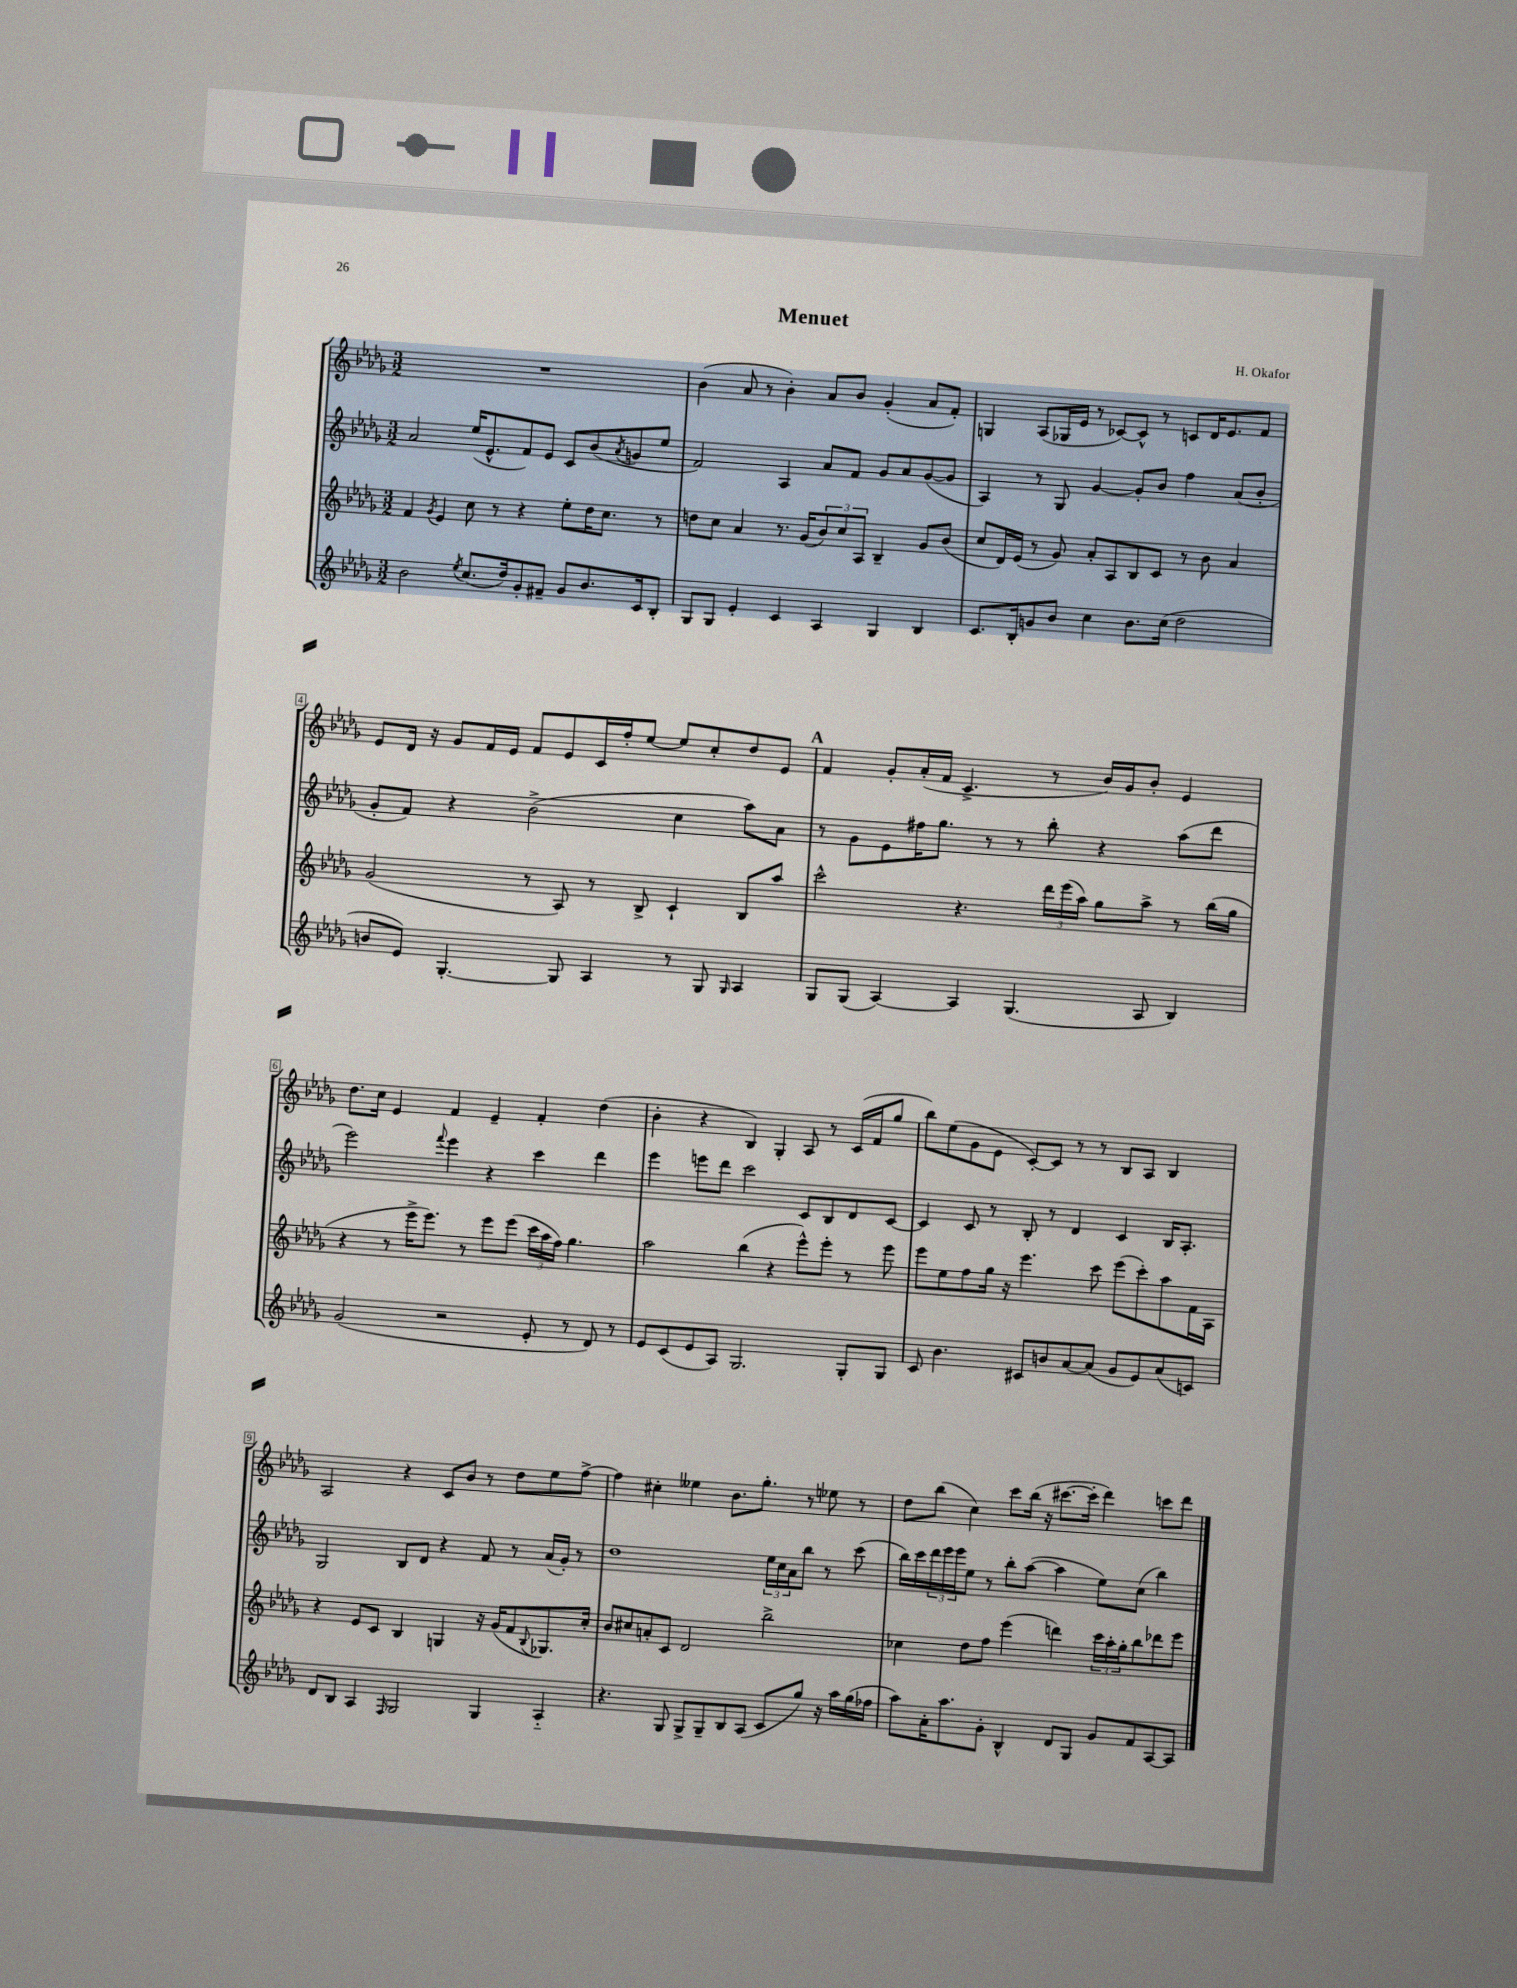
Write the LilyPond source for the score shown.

\header { title = "Menuet" composer = "H. Okafor" }
<<
\new StaffGroup <<
\new Staff = "s0" {
    \clef treble \key des \major \numericTimeSignature \time 3/2
    R1. |
    bes'4( aes'8 r8 bes'4-.) aes'8 bes'8 ges'4-.( aes'8 f'8-.) |
    g4 aes8( ges16 ees'16 r8 ces'8~) ces'8-^ r8 c'8 des'16 ees'8. f'8 |
    ees'8 des'16 r16 ges'8 f'16 ees'16 f'8 ees'8 c'16 f''16-. ees''8~ ees''8 c''8-. des''8 ees'8 |
    \mark \markup { \bold "A" } f'4 ges'8-. aes'16-.( f'16 c'4.-> r8 bes'16) ges'16 bes'8-. ees'4 |
    des''8. c''16 ees'4 f'4 ees'4-- f'4-. des''4( |
    bes'4-. r4 bes4) ges4-. aes8 r8 c'16( f'16 ges''8 |
    bes''8) ees''8( ges'8 ees'8 c'8~-.) c'8 r8 r8 bes8 aes8 bes4 |
    aes2 r4 c'8 bes'8 r8 des''8 ees''8 f''8~-> |
    f''4 cis''4-. eeses''4 bes'8. ges''8.-. r8 ees''8 r8 |
    des''8 bes''8( c''4) c'''8 bes''16( r16 cis'''8.~ cis'''16-. des'''4) c'''8 des'''8 \bar "|." |
}
\new Staff = "s1" {
    \clef treble \key des \major \numericTimeSignature \time 3/2
    aes'2 ees''16( ees'8.-^ f'8) ees'8 c'8 bes'8( \acciaccatura { aes'8 } g'8 ees''8 |
    f'2) aes4 aes'8 f'8 ges'8 aes'8 ges'8~( ges'8 |
    aes4) r8 ges8 ges'4~ ges'8-. bes'8 f''4 aes'8( bes'8-. |
    ges'8-. f'8) r4 bes'2->( c''4 aes''8) aes'8 |
    \mark \markup { \bold "A" } r8 ges'8 ees'8 fis''16 ges''8. r8 r8 bes''8-. r4 aes''8( des'''8 |
    ees'''2) \appoggiatura { f'''8 } ees'''4 r4 c'''4 des'''4 |
    ees'''4 e'''8 des'''8 c'''2 c'8 bes8 des'8 c'8~ |
    c'4 c'8 r8 bes8-. r8 des'4 c'4 bes16 aes8.-. |
    ges2 bes8 des'8 r4 f'8 r8 aes'16( ges'16-.) r8 |
    des''1 \tuplet 3/2 { ees''16 c''16 aes'16 } bes''8 r8 c'''8( |
    bes''16) c'''16 \tuplet 3/2 { des'''16 ees'''16 ees'''16 } ees''8 r8 bes''8-. aes''8~( aes''4 ees''8) c''8( bes''4) \bar "|." |
}
\new Staff = "s2" {
    \clef treble \key des \major \numericTimeSignature \time 3/2
    f'4 \acciaccatura { ges'8 } ees'4 c''8 r8 r4 ees''8-. des''16 c''8. r8 |
    d''8 c''8 aes'4 r8. ges'16( \tuplet 3/2 { bes'8) c''8 aes8 } bes4-- ges'8 bes'8( |
    c''8 des'16) ees'16( r8 ges'8) aes'8-. aes8 bes8 c'8 r8 bes'8 aes'4 |
    ges'2( r8 aes8) r8 bes8-> c'4-! bes8 aes''8 |
    \mark \markup { \bold "A" } c'''2-^ r4. \tuplet 3/2 { des'''16 ees'''16( aes''16) } ges''8 aes''8-> r8 bes''16( ges''16 |
    r4 r8 ees'''16-> ees'''8.) r8 ees'''8 ees'''8( \tuplet 3/2 { c'''16 aes''16 f''16) } ges''4. |
    aes''2 bes''4( r4 ees'''8-^) ees'''8-. r8 ees'''8 |
    ees'''8 ees''8 f''8 ges''16 r16 ees'''4. c'''8 ees'''8( c'''8-.) aes''8 f'16 aes16 |
    r4 ees'8 c'8 bes4 g4 r16 ges'16( f'8 \appoggiatura { bes8 } ges8.) c''16-. |
    bes'8 cis''8 a'8-. c'8 des'2 bes''2-> |
    ces''4 des''8 f''8 ees'''4( d'''4) \tuplet 3/2 { c'''16 aes''16-. ges''16-. } bes''8 des'''8 ees'''8 \bar "|." |
}
\new Staff = "s3" {
    \clef treble \key des \major \numericTimeSignature \time 3/2
    bes'2 \acciaccatura { ees''8 } c''8.( des''16) ges'8-. fis'8-- ges'8 bes'8. c'16 bes8-. |
    ges8 ges8 ees'4-. c'4 aes4 ges4 bes4 |
    c'8. bes16-. g'8 bes'8 c''4 bes'8. c''16( des''2 |
    b'8 ees'8) ges4.~-. ges8 aes4 r8 ges8 \grace { ges16 } aes4 |
    \mark \markup { \bold "A" } ges8 ges8( aes4~) aes4 ges4.( aes8 bes4) |
    ges'2( r2 ees'8-. r8 des'8) r8 |
    ees'8 c'8( ees'8 aes8) ges2. ges8-. ges8 |
    c'8 bes'4. cis'8 b'8 aes'8~ aes'8( ges'8 ees'8) aes'8( c'8) |
    des'8 bes8 aes4 \grace { f16 } ges2 ges4 aes4-_ |
    r4. ges8 ges8-> ges8-- bes8 aes8( c'8 ges''8) r16 aes''16 ges''16( fes''16 |
    aes''8) aes'16-. aes''8. ges'8-. bes4-^ des'8 ges8 ges'8 f'8 aes8~ aes8 \bar "|." |
}
>>
>>
\layout { \context { \Score \override BarNumber.stencil = #(make-stencil-boxer 0.1 0.3 ly:text-interface::print) } }
